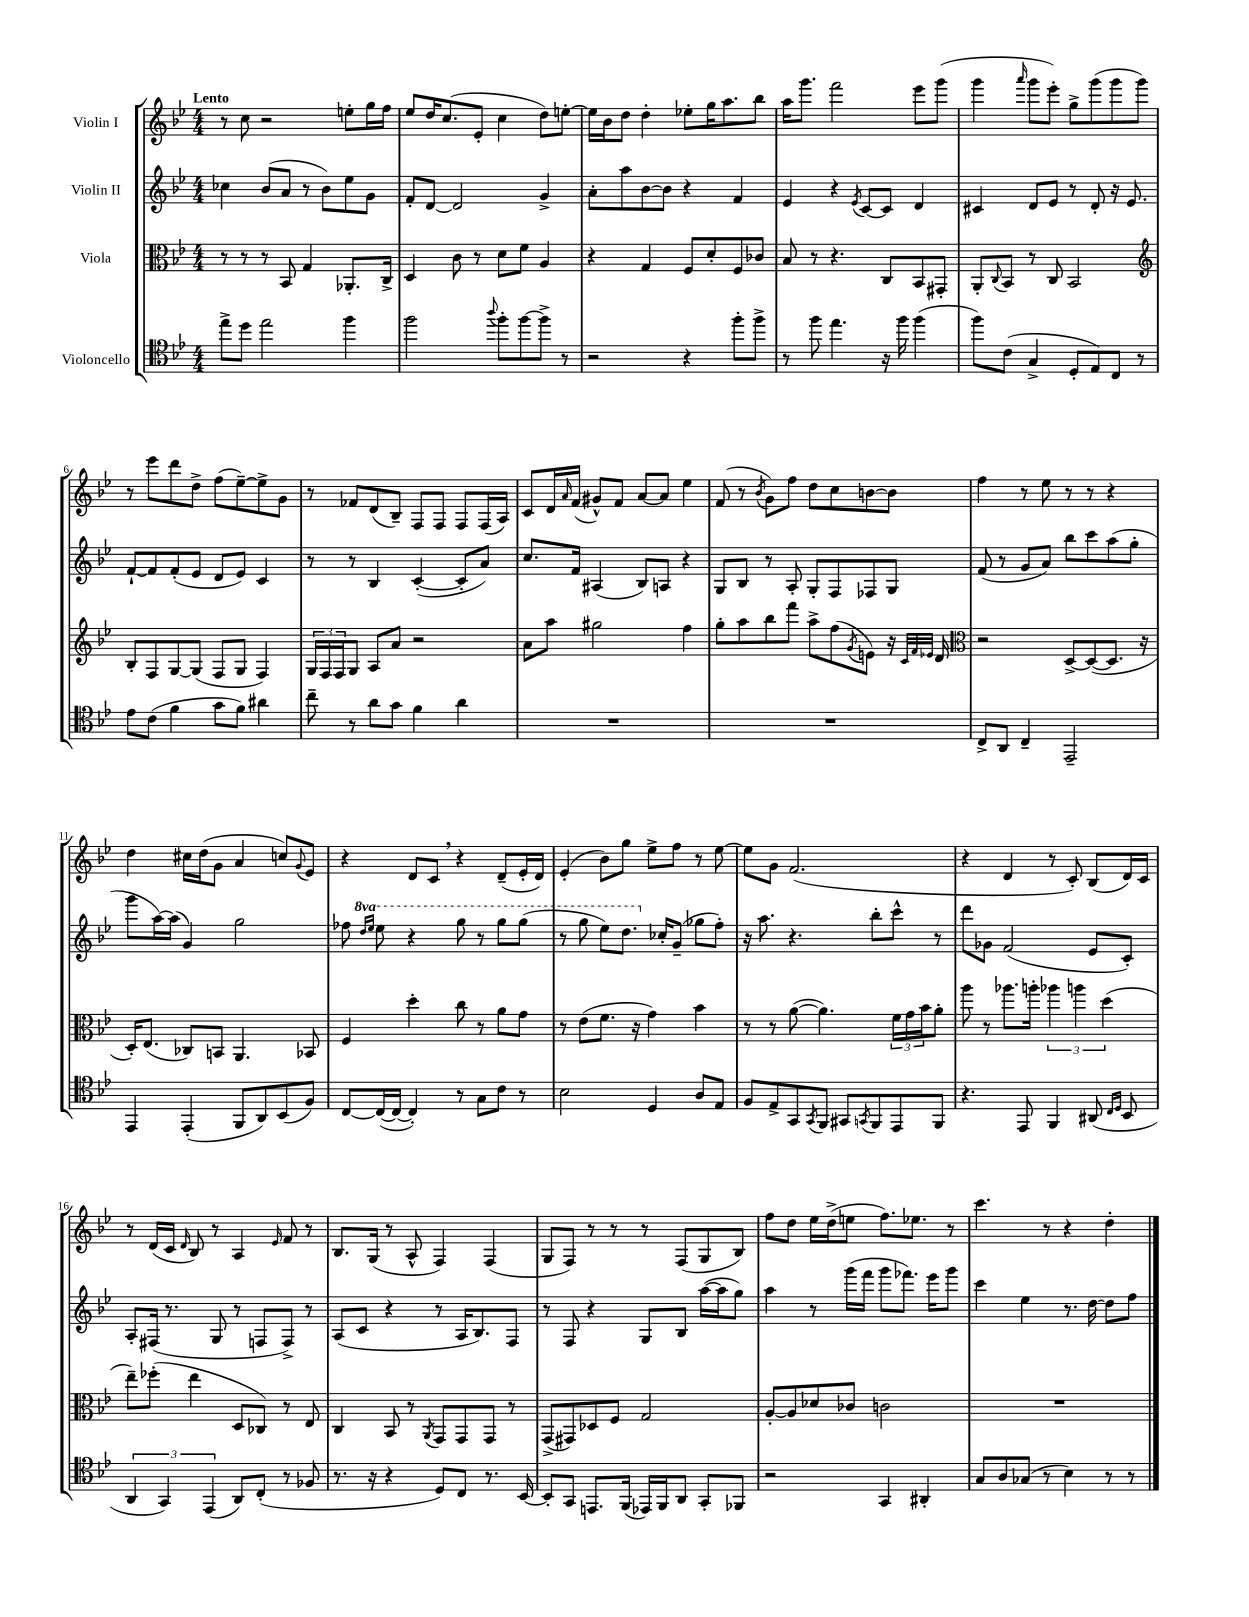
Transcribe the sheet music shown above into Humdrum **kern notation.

**kern	**kern	**kern	**kern
*staff4	*staff3	*staff2	*staff1
*clefC4	*clefC3	*clefG2	*clefG2
*k[b-e-]	*k[b-e-]	*k[b-e-]	*k[b-e-]
*M4/4	*M4/4	*M4/4	*M4/4
8ee-^\L	8r	4cc-\	8r
8dd\J	8r	.	8cc\
2ee-\	8r	(8b-/L	2r
.	8BB-/	8a/J	.
.	4G/	8r	.
.	.	8b-\L)	.
4ff\	8.AA-'/L	8ee-\	8ee'\L
.	.	8g\J	16gg\L
.	16C^/Jk	.	16ff\JJ
=	=	=	=
2ff\	4D/	8f'/L	8ee-/L
.	.	[8d/J	16dd/K
.	.	.	(8.cc/
.	8c\	2d/]	.
.	8r	.	8e-'/J
8qqaa/	.	.	.
8ff'\L	8d\L	.	4cc\
[8ff\	8f\J	.	.
8ff^\]J	4A/	4g^/	8dd\L)
8r	.	.	[8ee'\J
=	=	=	=
2r	4r	8a'\L	16ee\]LL
.	.	.	16b-\J
.	.	8aa\	8dd\J
.	4G/	[8b-\	4dd'\
.	.	8b-\]J	.
4r	8F/L	4r	8ee-'\L
.	8d'/	.	16gg\K
.	.	.	8.aa\
8ff'\L	8F/	4f/	.
8ff^\J	8c-/J	.	8bb-\J
=	=	=	=
8r	8B-/	4e-/	16aa\LK
.	.	.	8.ggg\J
8ff\	8r	.	.
4.ee-\	4.r	4r	2fff\
.	.	8qe-/	.
.	.	[8c/L	.
16r	8C/L	8c/]J	.
16ff\	.	.	.
(4ff\	8BB-/	4d/	8eee-\L
.	8GG#'/J	.	(8ggg\J
=	=	=	=
8ff\L)	8AA'/L	4c#/	4ggg\
.	8qqC/	.	.
(8c\J	8BB-/J	.	.
.	.	.	16qqaaa/
4G^/	8r	8d/L	8ggg\L
.	8C/	8e-/J	8eee-'\J)
8D'/L	2BB-/	8r	8gg^\L
8E-/)	.	8d'/	(8ggg\
8C/J	.	16r	8ggg\
.	.	8.e-/	.
8r	.	.	8ggg\J)
=	=	=	=
*	*clefG2	*	*
8e-\L	8B-'/L	[8f`/L	8r
(8c\J	8F/	8f/]	8eee-\L
4f\	[8G/	(8f'/	8ddd\
.	(8G/]J	8e-/J	8dd^\J
8g\L	8F/L	8d/L	(8ff\L
8f\J)	8G/J	8e-/J)	[8ee-~\)
4a#\	4F/)	4c/	8ee-^\]
.	.	.	8g\J
=	=	=	=
8cc~\	24G/LL	8r	8r
.	24F/	.	.
.	24F/J	.	.
8r	8G/J	8r	8f-/L
8a\L	8A/L	4B-/	(8d/
8g\J	8a/J	.	8B-~/J)
4f\	2r	([4c'/	8F/L
.	.	.	8F/J
4a\	.	8c'/]L	8F/L
.	.	8a/J)	(16F/L
.	.	.	16A/JJ)
=	=	=	=
1r	8a\L	8.cc/L	8c/L
.	8aa\J	.	16d/L
.	.	.	16qqa/
.	.	16f/Jk	(16f/JJ
.	2gg#\	(4A#/	8g#^^/L)
.	.	.	8f/J
.	.	8B-/L)	[8a/L
.	.	8A/J	8a/]J
.	4ff\	4r	4ee-\
=	=	=	=
1r	8gg'\L	8G/L	(8f/
.	8aa\	8B-/J	8r
.	.	.	8qb-/
.	8bb-\	8r	8g\L)
.	8fff\J	8A'/	8ff\J
.	8aa^\L	8G'/L	8dd\L
.	(8ff\	8F/	8cc\
.	8qg/	.	.
.	8e\J)	8F-/	[8b\
.	16r	8G/J	8b\]J
.	32qqc/LLL	.	.
.	32qqf/	.	.
.	32qqe-/JJJ	.	.
.	16d/	.	.
=	=	=	=
*	*clefC3	*	*
8C^/L	2r	(8f/	4ff\
8AA/J	.	8r	.
4C~/	.	8g/L	8r
.	.	8a/J)	8ee-\
2EE-~/	[8D^/L	8bb-\L	8r
.	(8D/_	8ccc\	8r
.	8.D/]J	(8aa\	4r
.	.	8gg'\J	.
.	16r	.	.
=	=	=	=
4EE-/	16D'/LK)	8ggg\L	4dd\
.	(8.E-/J	.	.
.	.	[16aa\L)	.
.	.	(16aa\]JJ	.
(4EE-'/	8C-/L)	4g/)	16cc#\LL
.	.	.	(16dd\J
.	8BB/J	.	8g\J
8FF/L	4.AA/	2gg\	4a/
8AA/)	.	.	.
(8BB-/	.	.	8cc/L)
.	.	.	8qqg/
8F/J)	8BB-/	.	8e-/J
=	=	=	=
[8C/L	4F/	8ff-\	4r
.	.	16qqddd/LL	.
.	.	16qqeee-/JJ	.
(16C/_L	.	8eee-\	.
16C/_JJ	.	.	.
4C'/])	4dd'\	4r	8d/L
.	.	.	8c/J
8r	8cc\	8ggg\	4r
8G\L	8r	8r	.
8c\J	8a\L	8ggg\L	(8d~/L
8r	8g\J	(8ggg\J	16e-'/L
.	.	.	16d/JJ)
=	=	=	=
2B-\	8r	8r	(4e-'/
.	(8e-\L	8ggg\	.
.	8.f\J	8eee-\L)	8b-\L)
.	.	8.ddd\J	8gg\J
.	16r	.	.
4D/	4g\)	.	8ee-^\L
.	.	16cc-'/LK	.
.	.	(8g~/J	8ff\J
8A/L	4b-\	8gg-\L	8r
8E-/J	.	8ff'\J)	[8ee-\
=	=	=	=
8F/L	8r	16r	8ee-\]L
.	.	8.aa\	.
8E-^/	8r	.	8g\J
8GG/	([8a\	4.r	(2.f/
8qGG/	.	.	.
8FF/J	4.a\])	.	.
8GG#/L	.	.	.
8qGG/	.	.	.
8FF/	.	8bb-'\L	.
8EE-/	24f\LL	8ccc^^\J	.
.	24g\	.	.
.	24b-\J	.	.
8FF/J	8a'\J	8r	.
=	=	=	=
4.r	8aa\	8ddd\L	4r
.	8r	8g-\J	.
.	8.aa-\L	(2f/	4d/
8EE-/	.	.	.
.	16aa'\Jk	.	.
4FF/	6aa-\	.	8r
.	.	.	8c'/)
.	6aa\	.	.
(8AA#/	.	8e-/L	(8B-/L
.	(6dd\	.	.
16qqC/LL	.	.	.
16qqD/JJ	.	.	.
8BB-/	.	8c'/J)	16d/L)
.	.	.	16c/JJ
=	=	=	=
6AA/	8ee-~\L)	8A'/L	8r
.	(8ff-'\J	(16F#/Jk	(16d/LL
6GG/)	.	.	.
.	.	8.r	16c/JJ
.	.	.	16qqd/
.	4ee-\	.	8B-/)
(6EE-/	.	.	.
.	.	8G/	8r
8AA/L)	8D/L	8r	4A/
(8C'/J	8C-/J)	8F/L	.
.	.	.	16qqe-/
8r	8r	8F^/J)	8f/
8F-/	8E-/	8r	8r
=	=	=	=
8.r	4C/	(8A/L	8.B-/L
.	.	8c/J	.
16r	.	.	(16G/Jk
4r	8BB-/	4r	8r
.	8r	.	8A^^/
.	8qAA/	.	.
8D/L)	8GG/L	8r	4F/)
8C/J	8GG/	16A/LK	.
.	.	8.B-/)	.
8.r	8GG/J	.	(4F/
.	8r	8F/J	.
[16BB-/	.	.	.
=	=	=	=
8BB-'/]L	(8GG^/L	8r	8G/L
8GG/J	8GG#/)	8F/	8F/J)
8.EE/L	8D-/	4r	8r
.	8F/J	.	8r
(16FF/Jk	.	.	.
16EE-/LL)	2G/	8G/L	8r
16FF/J	.	.	.
8AA/J	.	8B-/J	(8F/L
8GG'/L	.	([16aa\LL	8G/
.	.	16aa\]J	.
8FF-/J	.	8gg\J)	8B-/J)
=	=	=	=
2r	[8A'/L	4aa\	8ff\L
.	8A/]	.	8dd\J
.	8d-/	8r	16ee-\LL
.	.	.	(16dd^\J
.	8c-/J	(16ggg\LL	8ee\J
.	.	16fff\JJ	.
4GG/	2c\	8ggg\L	8.ff\L)
.	.	8.fff-\J)	.
.	.	.	8.ee-\J
4AA#'/	.	.	.
.	.	16eee-\LK	.
.	.	8ggg\J	8r
=	=	=	=
8G/L	1r	4ccc\	4.ccc\
8A/	.	.	.
(8G-/J	.	4ee-\	.
8r	.	.	8r
4B-\)	.	8.r	4r
.	.	[16dd\	.
8r	.	8dd\]L	4dd'\
8r	.	8ff\J	.
==	==	==	==
*-	*-	*-	*-
